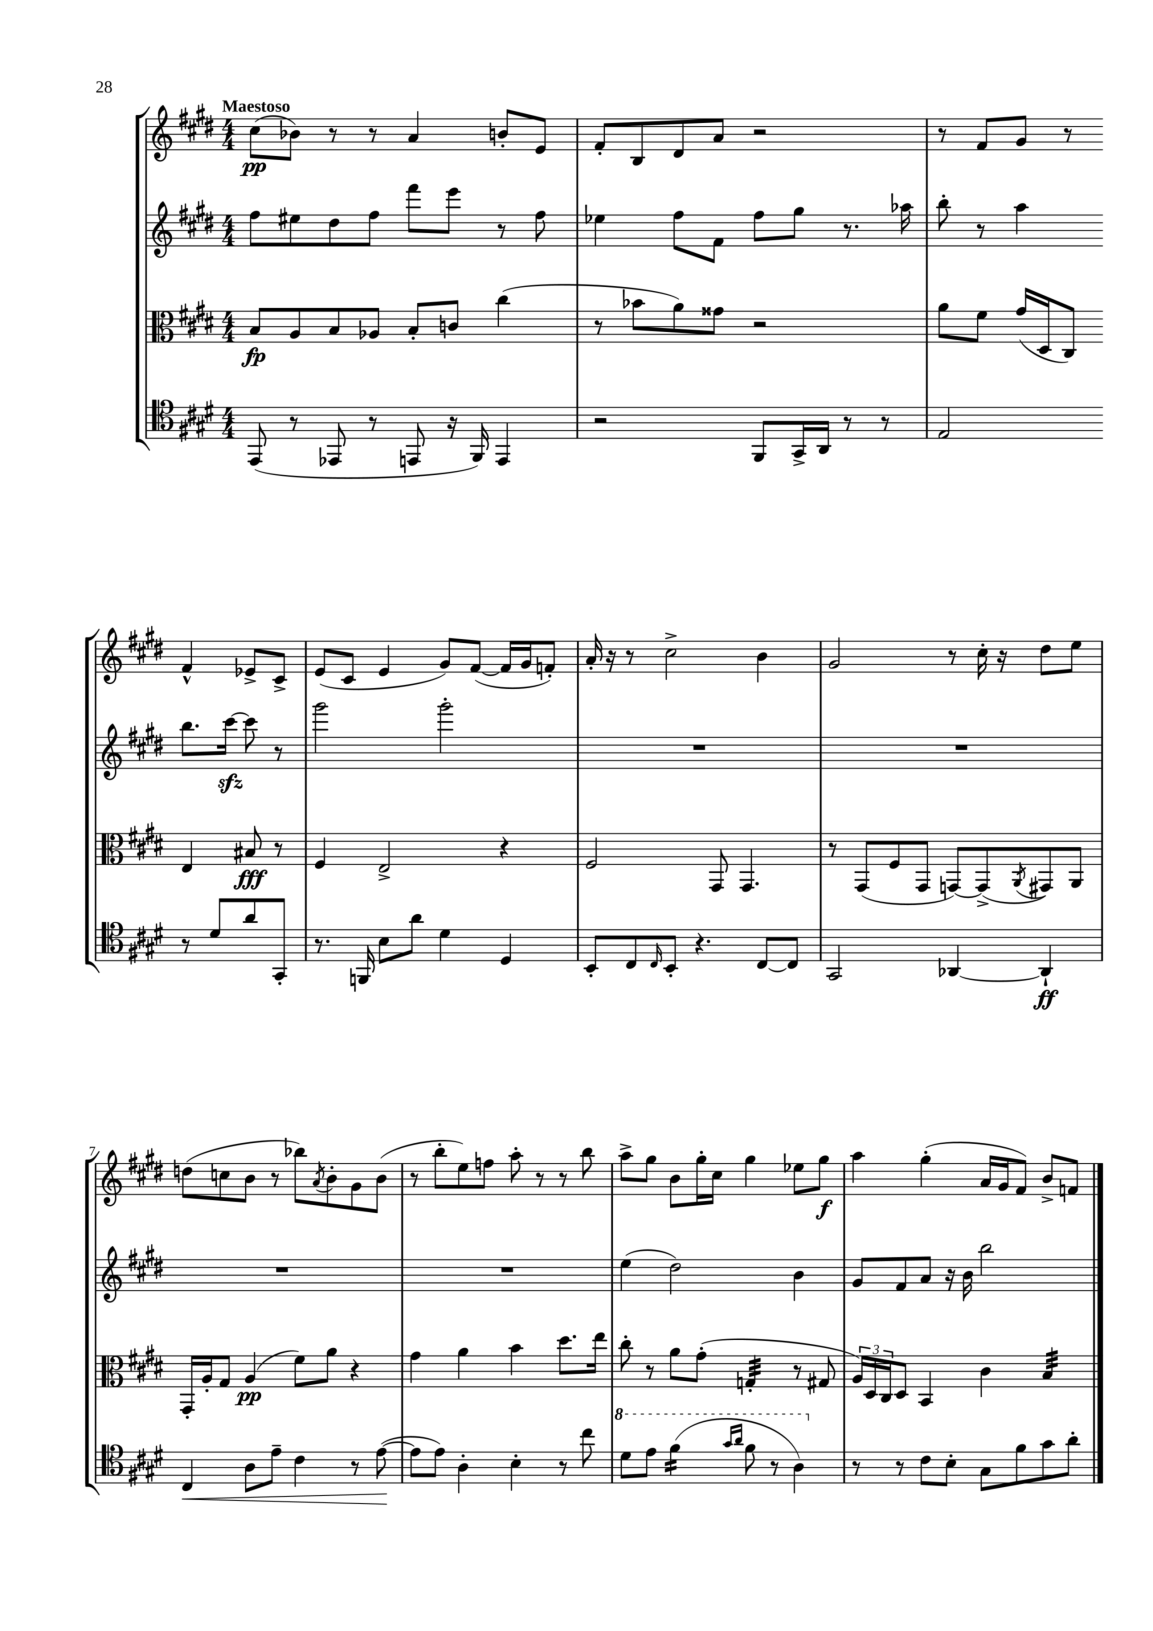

**kern	**kern	**kern	**kern
*staff4	*staff3	*staff2	*staff1
*clefC4	*clefC3	*clefG2	*clefG2
*k[f#c#g#d#]	*k[f#c#g#d#]	*k[f#c#g#d#]	*k[f#c#g#d#]
*M4/4	*M4/4	*M4/4	*M4/4
(8EE	8B	8ff#	(8cc#
8r	8A	8ee#	8b-)
8EE-	8B	8dd#	8r
8r	8A-	8ff#	8r
8EE	8B'	8fff#	4a
16r	8c	8eee	.
16FF#)	.	.	.
4EE	(4cc#	8r	8b'
.	.	8ff#	8e
=	=	=	=
2r	8r	4ee-	8f#'
.	8b-	.	8B
.	8a)	8ff#	8d#
.	8g##	8f#	8a
8FF#	2r	8ff#	2r
16GG#^	.	8gg#	.
16AA	.	.	.
8r	.	8.r	.
8r	.	.	.
.	.	16aa-	.
=	=	=	=
2E	8a	8bb'	8r
.	8f#	8r	8f#
.	(16g#	4aa	8g#
.	16D#	.	.
.	8C#)	.	8r
8r	4E	8.bb	4f#^^
8d#	.	.	.
.	.	[16ccc#	.
8a	8B#	8ccc#]	8e-^
8GG#'	8r	8r	8c#^
=	=	=	=
8.r	4F#	2ggg#	(8e
.	.	.	8c#
16FF	.	.	.
8B	2E^	.	4e
8a	.	.	.
4d#	.	2ggg#'	8g#)
.	.	.	([8f#
4D#	4r	.	16f#]
.	.	.	16g#
.	.	.	8f')
=	=	=	=
8BB'	2F#	1r	16a'
.	.	.	16r
8C#	.	.	8r
16qqC#	.	.	.
8BB'	.	.	2cc#^
4.r	.	.	.
.	8GG#	.	.
.	4.GG#	.	.
[8C#	.	.	4b
8C#]	.	.	.
=	=	=	=
2GG#	8r	1r	2g#
.	(8GG#	.	.
.	8F#	.	.
.	8GG#	.	.
[4AA-	[8GG)	.	8r
.	(8GG^]	.	16cc#'
.	.	.	16r
.	8qAA	.	.
4AA-`]	8GG#)	.	8dd#
.	8AA	.	8ee
=	=	=	=
4C#	16GG#'	1r	(8dd
.	16A'	.	.
.	8G#	.	8cc
8A	(4A	.	8b
8e~	.	.	8r
4c#	8f#)	.	8bb-)
.	.	.	8qa
.	8a	.	8b'
8r	4r	.	8g#
([8e	.	.	(8b
=	=	=	=
8e]	4g#	1r	8r
8e)	.	.	8bb'
4A'	4a	.	8ee)
.	.	.	8ff
4B'	4b	.	8aa'
.	.	.	8r
8r	8.dd#	.	8r
8cc#	.	.	8bb
.	16ee	.	.
=	=	=	=
8dd#	8cc#'	(4ee	8aa^
8ee	8r	.	8gg#
(4ff#	8a	2dd#)	8b
.	(8g#'	.	16gg#'
.	.	.	16cc#
16qqgg#	.	.	.
16qqaa	.	.	.
8ff#	4G'	.	4gg#
8r	.	.	.
4a)	8r	4b	8ee-
.	8G#	.	8gg#
=	=	=	=
8r	24A)	8g#	4aa
.	24D#	.	.
.	24C#	.	.
8r	8D#	8f#	.
8c#	4BB	8a	(4gg#'
8B'	.	16r	.
.	.	16b	.
8G#	4c#	2bb	16a
.	.	.	16g#
8f#	.	.	8f#)
8g#	4B	.	8b^
8a'	.	.	8f
==	==	==	==
*-	*-	*-	*-
